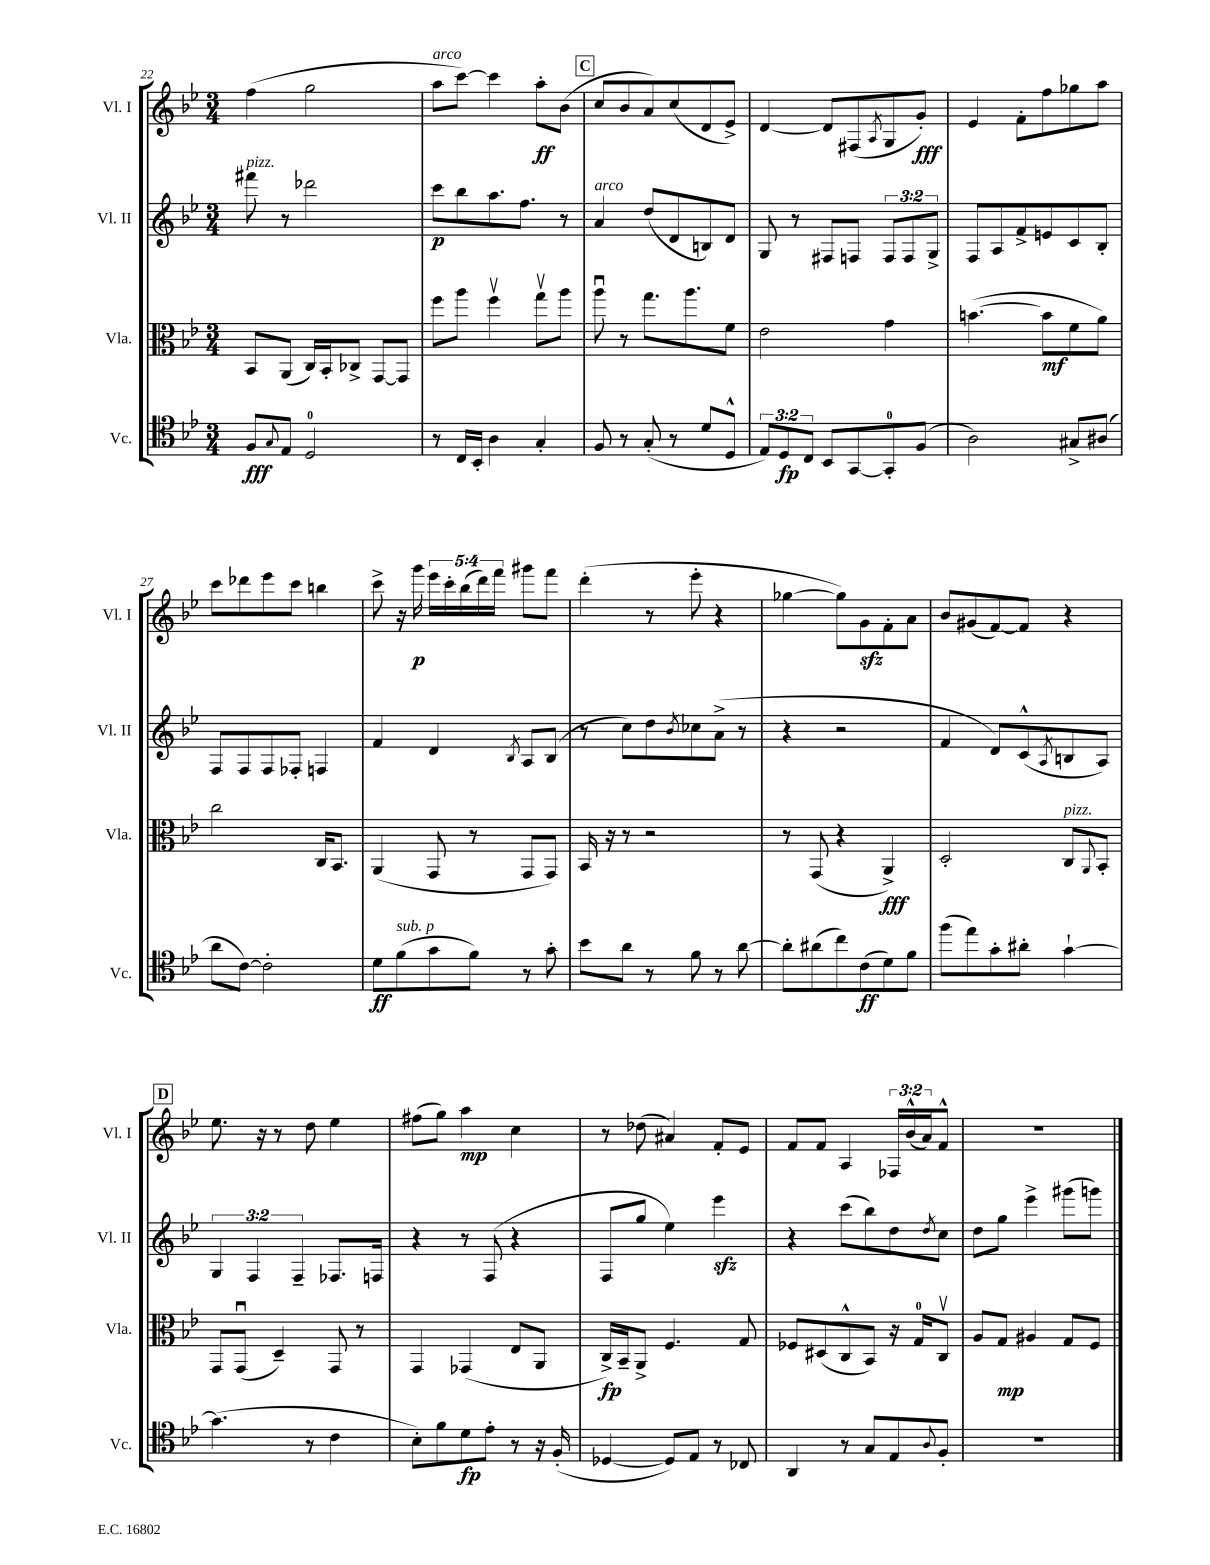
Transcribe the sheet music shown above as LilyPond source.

<<
\new StaffGroup <<
\new Staff = "s0" \with { instrumentName = "Vl. I" shortInstrumentName = "Vl. I" } {
    \clef treble \key bes \major \numericTimeSignature \time 3/4 \override Staff.TupletNumber.text = #tuplet-number::calc-fraction-text
    f''4( g''2 |
    a''8^\markup { \italic "arco" } c'''8~) c'''4 a''8-.\ff bes'8( |
    \mark \markup { \box "C" } c''8 bes'8 a'8) c''8( d'8 ees'8->) |
    d'4~ d'8 fis8( \acciaccatura { a8 } g8 g'8-.\fff) |
    ees'4 f'8-. f''8 ges''8 a''8 |
    c'''8 des'''8 ees'''8 c'''8 b''4 |
    c'''8-> r16 g'''16\p \tuplet 5/4 { ees'''16 c'''16-. bes''16( d'''16) f'''16 } gis'''8 f'''8 |
    d'''4-.( r8 ees'''8-. r4 |
    ges''4~ ges''8) g'8\sfz f'8-. a'8 |
    bes'8 gis'8( f'8~) f'8 r4 |
    \mark \markup { \box "D" } ees''8. r16 r8 d''8 ees''4 |
    fis''8( g''8) a''4\mp c''4 |
    r8 des''8( ais'4) f'8-. ees'8 |
    f'8 f'8 a4 \tuplet 3/2 { fes16 bes'16-^( a'16) } f'8-^ |
    R2. \bar "|." |
}
\new Staff = "s1" \with { instrumentName = "Vl. II" shortInstrumentName = "Vl. II" } {
    \clef treble \key bes \major \numericTimeSignature \time 3/4 \override Staff.TupletNumber.text = #tuplet-number::calc-fraction-text
    fis'''8^\markup { \italic "pizz." } r8 des'''2 |
    c'''8\p bes''8 a''8. f''8. r8 |
    \mark \markup { \box "C" } a'4^\markup { \italic "arco" } d''8( d'8 b8) d'8 |
    g8 r8 fis8 f8 \tuplet 3/2 { f8 f8 g8-> } |
    f8 a8 f'8-> e'8 c'8 bes8-. |
    f8 f8 f8 fes8-. f4 |
    f'4 d'4 \acciaccatura { bes8 } a8 bes8( |
    r8 c''8) d''8 \acciaccatura { bes'8 } ces''8 a'8->( r8 |
    r4 r2 |
    f'4 d'8) c'8-^( \acciaccatura { a8 } b8 a8) |
    \mark \markup { \box "D" } \tuplet 3/2 { g4 f4 f4-- } fes8. f16 |
    r4 r8 f8( r4 |
    f8 g''8 ees''4) ees'''4\sfz |
    r4 c'''8( bes''8) d''8 \acciaccatura { d''8 } c''8 |
    d''8 g''8 ees'''4-> gis'''8( g'''8) \bar "|." |
}
\new Staff = "s2" \with { instrumentName = "Vla." shortInstrumentName = "Vla." } {
    \clef alto \key bes \major \numericTimeSignature \time 3/4
    bes,8 a,8( c16) bes,16-. ces8-> g,8~ g,8 |
    f''8 a''8 f''4\upbow g''8\upbow a''8 |
    \mark \markup { \box "C" } a''8\downbow r8 g''8. a''8. f'8 |
    ees'2 g'4 |
    b'4.~( b'8\mf f'8 a'8) |
    c''2 c16 bes,8. |
    a,4( g,8 r8 g,8 g,8) |
    bes,16 r16 r8 r2 |
    r8 g,8( r4 a,4->\fff) |
    d2-. c8^\markup { \italic "pizz." } \appoggiatura { a,8 } bes,8-. |
    \mark \markup { \box "D" } g,8 g,8\downbow( d4--) g,8 r8 |
    g,4 ges,4( ees8 a,8 |
    c16->\fp) bes,16-- a,8-> f4. g8 |
    fes8 dis8( c8-^ bes,8) r16 g16-0 c8\upbow |
    a8 g8\mp ais4 g8 f8 \bar "|." |
}
\new Staff = "s3" \with { instrumentName = "Vc." shortInstrumentName = "Vc." } {
    \clef tenor \key bes \major \numericTimeSignature \time 3/4 \override Staff.TupletNumber.text = #tuplet-number::calc-fraction-text
    f8\fff \appoggiatura { g8 } ees8 d2-0 |
    r8 c16 bes,16-. a4 g4-. |
    \mark \markup { \box "C" } f8 r8 g8-.( r8 d'8 d8-^ |
    \tuplet 3/2 { ees8) d8\fp c8 } bes,8 g,8~ g,8-0-. f8( |
    a2) gis8-> ais8( |
    a'8 c'8~) c'2-. |
    d'8\ff f'8^\markup { \italic "sub. p" }( g'8 f'8) r8 g'8-. |
    bes'8 a'8 r8 f'8 r8 a'8~ |
    a'8-. ais'8( c''8) c'8\ff( d'8) f'8 |
    f''8( ees''8) g'8-. ais'8-. g'4~-! |
    \mark \markup { \box "D" } g'4.( r8 c'4 |
    bes8-.) f'8 d'8\fp ees'8-. r8 r16 f16-.( |
    des4~ des8) ees8 r8 ces8 |
    a,4 r8 g8 ees8 \appoggiatura { a8 } f8-. |
    R2. \bar "|." |
}
>>
>>
\layout { \context { \Score currentBarNumber = #22 } }
